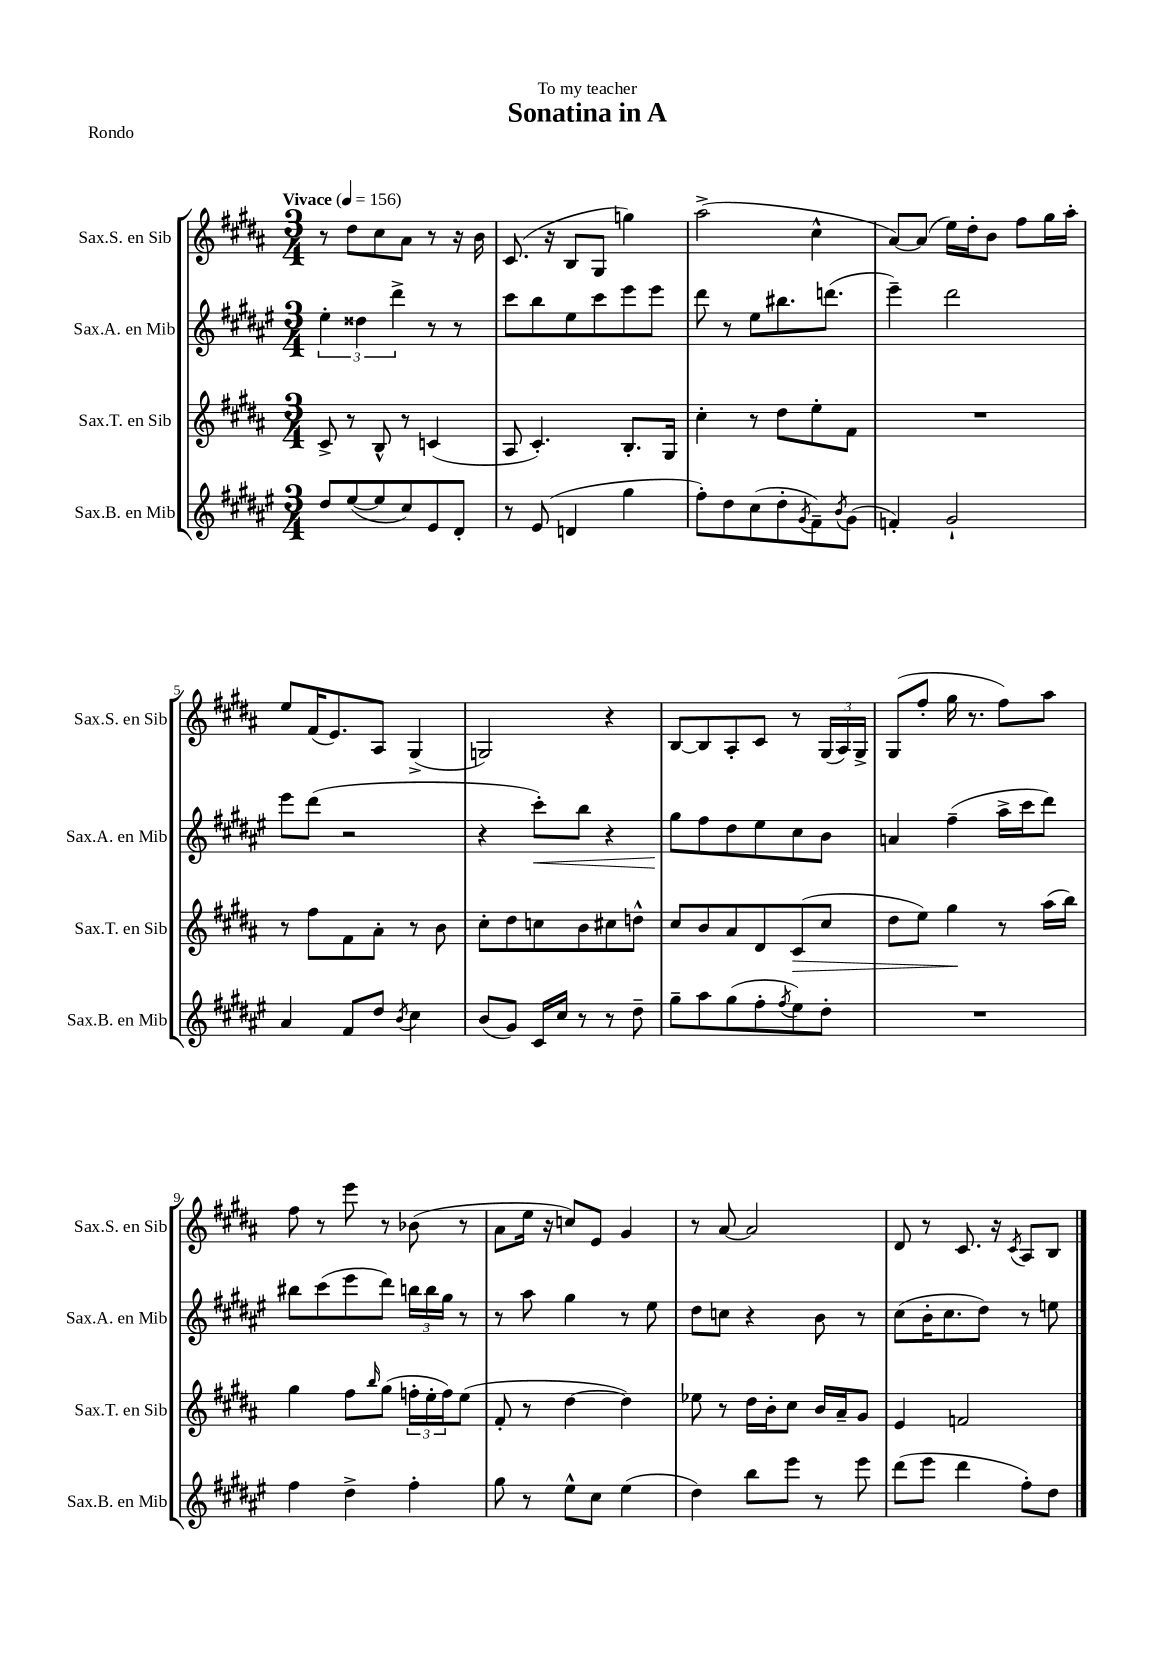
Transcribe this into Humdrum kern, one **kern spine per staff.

**kern	**kern	**kern	**kern
*staff4	*staff3	*staff2	*staff1
*clefG2	*clefG2	*clefG2	*clefG2
*k[f#c#g#d#a#e#]	*k[f#c#g#d#a#]	*k[f#c#g#d#a#e#]	*k[f#c#g#d#a#]
*M3/4	*M3/4	*M3/4	*M3/4
*MM156	*MM156	*MM156	*MM156
8dd#	8c#^	6ee#'	8r
([8ee#	8r	.	8dd#
.	.	6dd##	.
8ee#]	8B^^	.	8cc#
.	.	6ddd#^	.
8cc#)	8r	.	8a#
8e#	(4c	8r	8r
8d#'	.	8r	16r
.	.	.	16b
=	=	=	=
8r	8A#	8ccc#	(8.c#
(8e#	4.c#')	8bb	.
.	.	.	16r
4d	.	8ee#	8B
.	.	8ccc#	8G#
4gg#	8.B'	8eee#	4gg)
.	.	8eee#	.
.	16G#	.	.
=	=	=	=
8ff#')	4cc#'	8ddd#	(2aa#^
8dd#	.	8r	.
(8cc#	8r	8ee#	.
8dd#'	8dd#	8.bb#	.
8qg#	.	.	.
8f#~)	8ee'	.	4cc#^^
.	.	(8.ddd	.
8qb	.	.	.
(8g#	8f#	.	.
=	=	=	=
4f')	2.r	4eee#~)	[8a#)
.	.	.	(8a#]
2g#`	.	2ddd#	16ee)
.	.	.	16dd#'
.	.	.	8b
.	.	.	8ff#
.	.	.	16gg#
.	.	.	16aa#'
=	=	=	=
4a#	8r	8eee#	8ee
.	8ff#	(8ddd#	(16f#
.	.	.	8.e)
8f#	8f#	2r	.
8dd#	8a#'	.	8A#
8qb	.	.	.
4cc#	8r	.	(4G#^
.	8b	.	.
=	=	=	=
(8b	8cc#'	4r	2G)
8g#)	8dd#	.	.
16c#	8cc	8ccc#')	.
16cc#	.	.	.
8r	8b	8bb	.
8r	8cc#	4r	4r
8dd#~	8dd^^	.	.
=	=	=	=
8gg#~	8cc#	8gg#	[8B
8aa#	8b	8ff#	8B]
(8gg#	8a#	8dd#	8A#'
8ff#'	8d#	8ee#	8c#
8qff#	.	.	.
8ee#)	(8c#	8cc#	8r
8dd#'	8cc#	8b	(24G#
.	.	.	24A#)
.	.	.	24G#^
=	=	=	=
2.r	8dd#	4a	(8G#
.	8ee)	.	8ff#'
.	4gg#	(4ff#~	16gg#
.	.	.	8.r
.	8r	16aa#^	8ff#)
.	.	16ccc#	.
.	(16aa#	8ddd#)	8aa#
.	16bb)	.	.
=	=	=	=
4ff#	4gg#	8bb#	8ff#
.	.	(8ccc#	8r
4dd#^	8ff#	8eee#	8eee
.	16qqbb	.	.
.	(8gg#	8ddd#)	8r
4ff#'	24ff'	24bb	(8b-
.	24ee'	24bb	.
.	24ff)	24gg#	.
.	(8ee	8r	8r
=	=	=	=
8gg#	8f#'	8r	8a#
8r	8r	8aa#	16ee
.	.	.	16r
8ee#^^	[4dd#	4gg#	8cc)
8cc#	.	.	8e
(4ee#	4dd#])	8r	4g#
.	.	8ee#	.
=	=	=	=
4dd#)	8ee-	8dd#	8r
.	8r	8cc	[8a#
8bb	16dd#	4r	2a#]
.	16b'	.	.
8eee#	8cc#	.	.
8r	16b	8b	.
.	16a#~	.	.
8eee#	8g#	8r	.
=	=	=	=
(8ddd#	4e	(8cc#	8d#
8eee#	.	16b'	8r
.	.	8.cc#	.
4ddd#	2f	.	8.c#
.	.	8dd#)	.
.	.	.	16r
.	.	.	8qc#
8ff#')	.	8r	8A#
8dd#	.	8ee	8B
==	==	==	==
*-	*-	*-	*-
